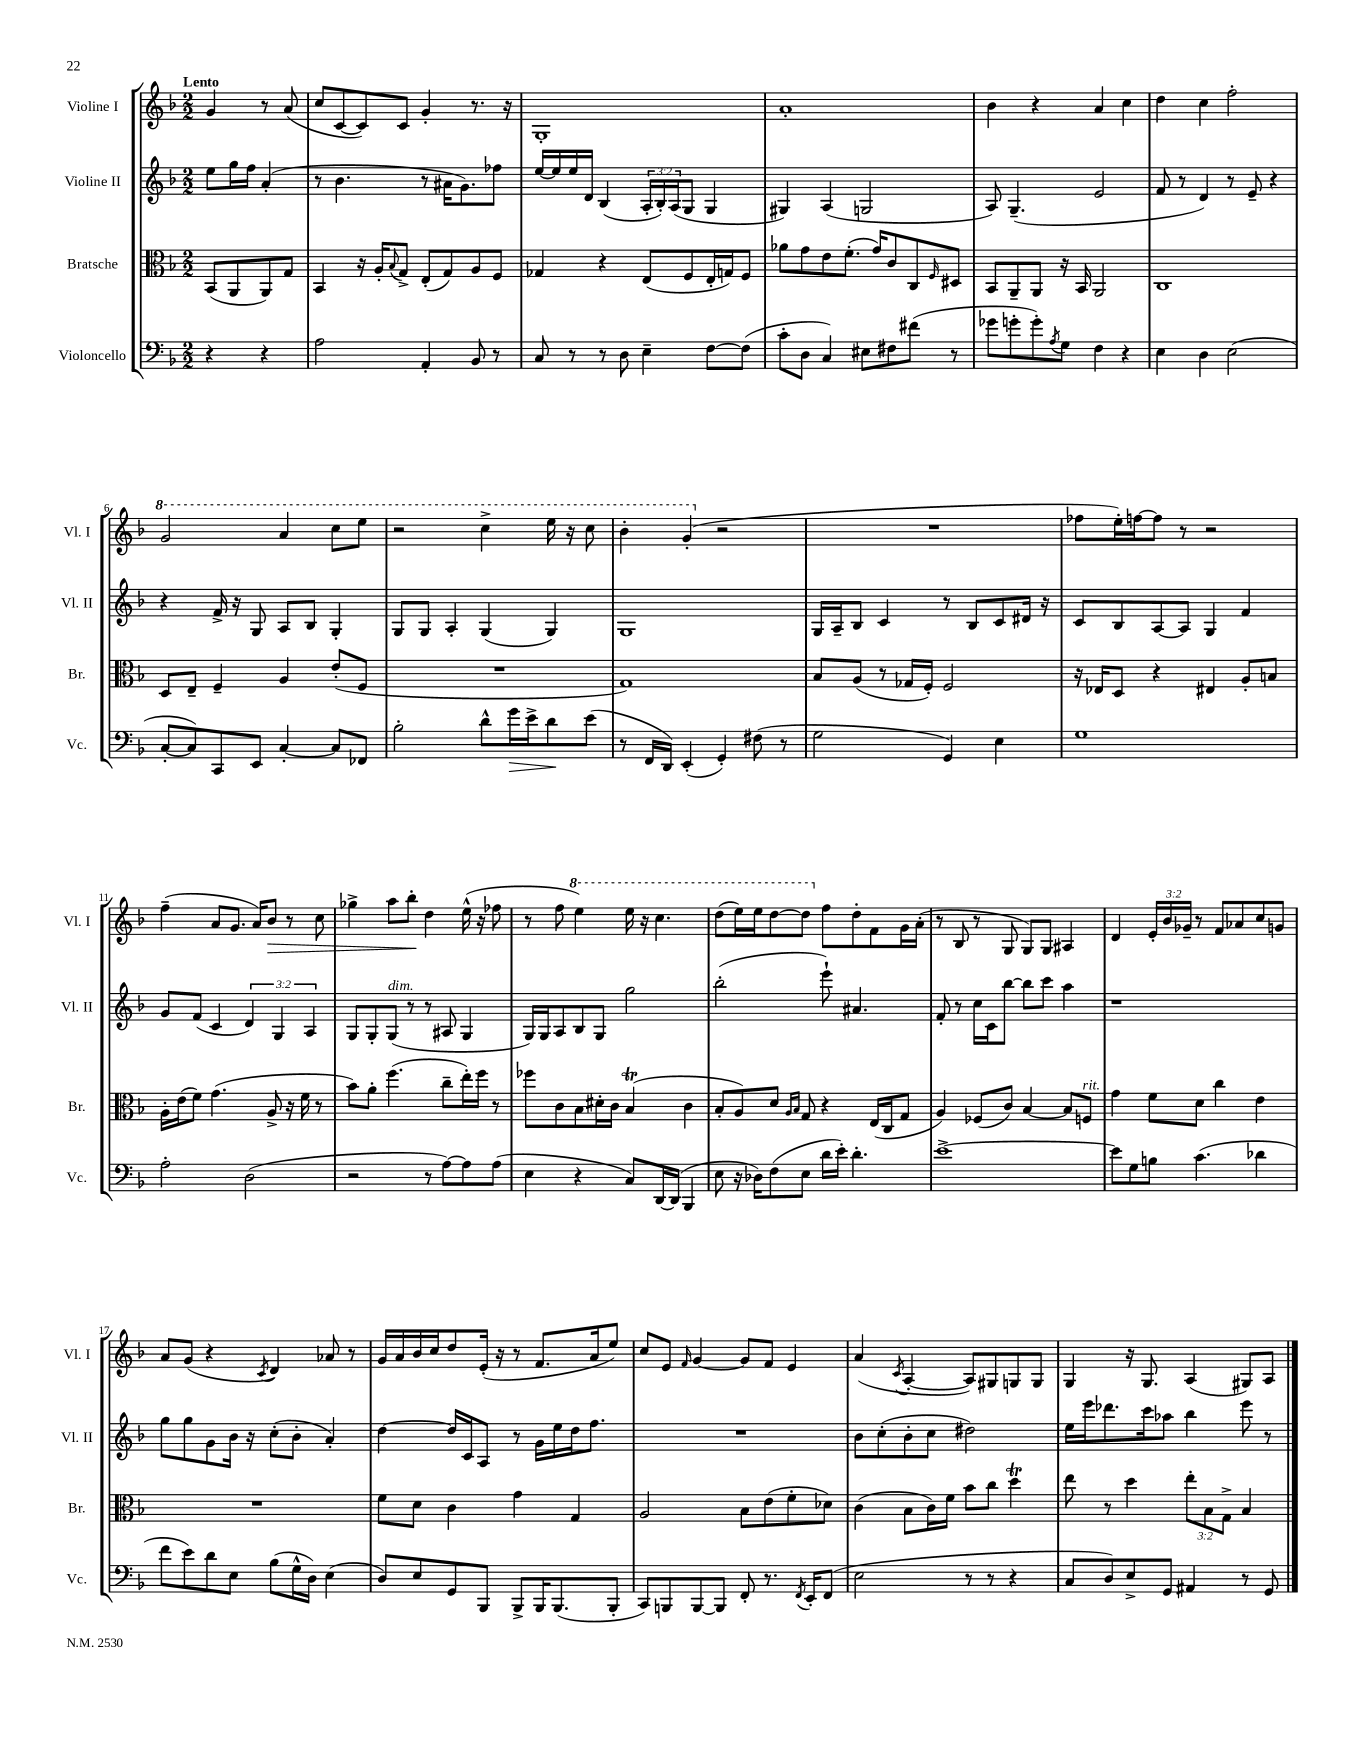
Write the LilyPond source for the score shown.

<<
\new StaffGroup <<
\new Staff = "s0" \with { instrumentName = "Violine I" shortInstrumentName = "Vl. I" } {
    \clef treble \key f \major \numericTimeSignature \time 2/2 \override Staff.TupletNumber.text = #tuplet-number::calc-fraction-text \partial 2 \tempo "Lento"
    g'4 r8 a'8( |
    c''8 c'8~ c'8) c'8 g'4-. r8. r16 |
    g1-. |
    a'1-. |
    bes'4 r4 a'4 c''4 |
    d''4 c''4 f''2-. |
    \ottava #1 g''2 a''4 c'''8 e'''8 |
    r2 c'''4-> e'''16 r16 c'''8 |
    bes''4-. g''4-.( \ottava #0 r2 |
    R1 |
    fes''8 e''16-.) f''16~ f''8 r8 r2 |
    f''4--( a'8 g'8. a'16) bes'8\> r8 c''8 |
    ges''4-> a''8 bes''8-.\! d''4 e''16-^( r16 fes''8 |
    r8 f''8 \ottava #1 e'''4) e'''16 r16 c'''4. |
    d'''8( e'''16) e'''16 d'''8~ d'''8 \ottava #0 f''8 d''8-. f'8 g'16 a'16-.( |
    r8 bes8 r8 g8 g8) g8 ais4 |
    d'4 \tuplet 3/2 { e'16-. bes'16 ges'16-- } r8 f'8 aes'8 c''8 g'8 |
    a'8 g'8( r4 \acciaccatura { c'8 } d'4) aes'8 r8 |
    g'16 a'16 bes'16 c''16 d''8 e'16-.( r16 r8 f'8. a'16 e''8) |
    c''8 e'8 \grace { f'16 } g'4~ g'8 f'8 e'4 |
    a'4( \acciaccatura { c'8 } a4~-. a8) gis8 g8 g8 |
    g4 r16 g8. a4( gis8) a8 \bar "|." |
}
\new Staff = "s1" \with { instrumentName = "Violine II" shortInstrumentName = "Vl. II" } {
    \clef treble \key f \major \numericTimeSignature \time 2/2 \override Staff.TupletNumber.text = #tuplet-number::calc-fraction-text \partial 2
    e''8 g''16 f''16 a'4-.( |
    r8 bes'4. r8 ais'16 g'8.) fes''8 |
    e''16~ e''16 e''16 d'16 bes4( \tuplet 3/2 { a16-. bes16-.) a16( } g8 g4 |
    gis4) a4( g2 |
    a8) g4.--( e'2 |
    f'8 r8 d'4) r8 e'8-- r4 |
    r4 f'16-> r16 g8 a8 bes8 g4-. |
    g8 g8 a4-. g4( g4) |
    g1 |
    g16 a16-- bes8 c'4 r8 bes8 c'8 dis'16 r16 |
    c'8 bes8 a8~ a8 g4 f'4 |
    g'8 f'8( c'4 \tuplet 3/2 { d'4) g4 a4 } |
    g8 g8-. g8^\markup { \italic "dim." }( r8 r8 ais8 g4 |
    g16) g16 a8 bes8 g8 g''2 |
    bes''2-.( e'''8-!) ais'4. |
    f'8-. r8 c''16 c'16 bes''8~ bes''8 c'''8 a''4 |
    r1 |
    g''8 g''8 g'8 bes'16 r16 c''8-.( bes'8-. a'4-.) |
    d''4~ d''16 c'16 a8 r8 g'16 e''16 d''16 f''8. |
    R1 |
    bes'8 c''8-.( bes'8-. c''8 dis''2) |
    e''16 e'''16 des'''8. c'''16 aes''8 bes''4 e'''8 r8 \bar "|." |
}
\new Staff = "s2" \with { instrumentName = "Bratsche" shortInstrumentName = "Br." } {
    \clef alto \key f \major \numericTimeSignature \time 2/2 \override Staff.TupletNumber.text = #tuplet-number::calc-fraction-text \partial 2
    bes,8( a,8 a,8) g8 |
    bes,4 r16 a16-. \appoggiatura { bes8 } g8-> e8-.( g8) a8 f8 |
    ges4 r4 e8( f8 e16-. g16) f8 |
    aes'8 g'8 e'8 f'8.-.( g'16) c'8 c8 \grace { f16 } dis8 |
    bes,8 a,8-- a,8 r16 bes,16 a,2 |
    c1 |
    d8 e8-- f4-- a4 e'8-.( f8 |
    R1 |
    g1) |
    bes8 a8( r8 ges16 f16-.) f2 |
    r16 ees16 d8 r4 eis4 a8-. b8 |
    a16-. e'16( f'8) g'4.( a8-> r16 f'16 r8 |
    bes'8) a'8-. f''4.( c''8-- e''16-.) f''16 r8 |
    fes''8 c'8 bes8 dis'16-. c'16 bes4\trill( c'4 |
    bes8-. a8) d'8 \grace { a16 bes16 } g8 r4 e16( c16 g8 |
    a4) fes8( c'8) bes4~ bes8 f8^\markup { \italic "rit." } |
    g'4 f'8 d'8 c''4 e'4 |
    R1 |
    f'8 d'8 c'4 g'4 g4 |
    a2 bes8 e'8( f'8-. des'8) |
    c'4( bes8 c'16) f'16 bes'8 c''8 d''4\trill |
    e''8 r8 d''4 \tuplet 3/2 { e''8-. bes8 g8-> } bes4 \bar "|." |
}
\new Staff = "s3" \with { instrumentName = "Violoncello" shortInstrumentName = "Vc." } {
    \clef bass \key f \major \numericTimeSignature \time 2/2 \partial 2
    r4 r4 |
    a2 a,4-. bes,8 r8 |
    c8 r8 r8 d8 e4-- f8~ f8( |
    c'8-. d8 c4) eis8 fis8 fis'8( r8 |
    ges'8 g'8-. g'8-.) \acciaccatura { a8 } g8 f4 r4 |
    e4 d4 e2( |
    c8~-. c8) c,8 e,8 c4~-. c8 fes,8 |
    bes2-. d'8-^ g'16\> e'16-> d'8\! e'8( |
    r8 f,16 d,16) e,4-.( g,4-.) fis8( r8 |
    g2 g,4) e4 |
    g1 |
    a2-. d2( |
    r2 r8 a8~) a8 a8( |
    e4 r4 c8) d,16~ d,16( bes,,4 |
    e8 r16 des16) f8( e8 d'16 e'16-.) d'4.-. |
    e'1~-> |
    e'8 g8 b8 c'4.( des'4 |
    f'8 e'8) d'8 e8 bes8( g16-^ d16) e4( |
    d8) e8 g,8 bes,,8 bes,,8-> bes,,16 bes,,8.( bes,,8-. |
    c,8) b,,8 b,,8~ b,,8 f,8-. r8. \acciaccatura { f,8 } e,16-. f,8( |
    e2 r8 r8 r4 |
    c8 d8) e8-> g,8 ais,4 r8 g,8 \bar "|." |
}
>>
>>
